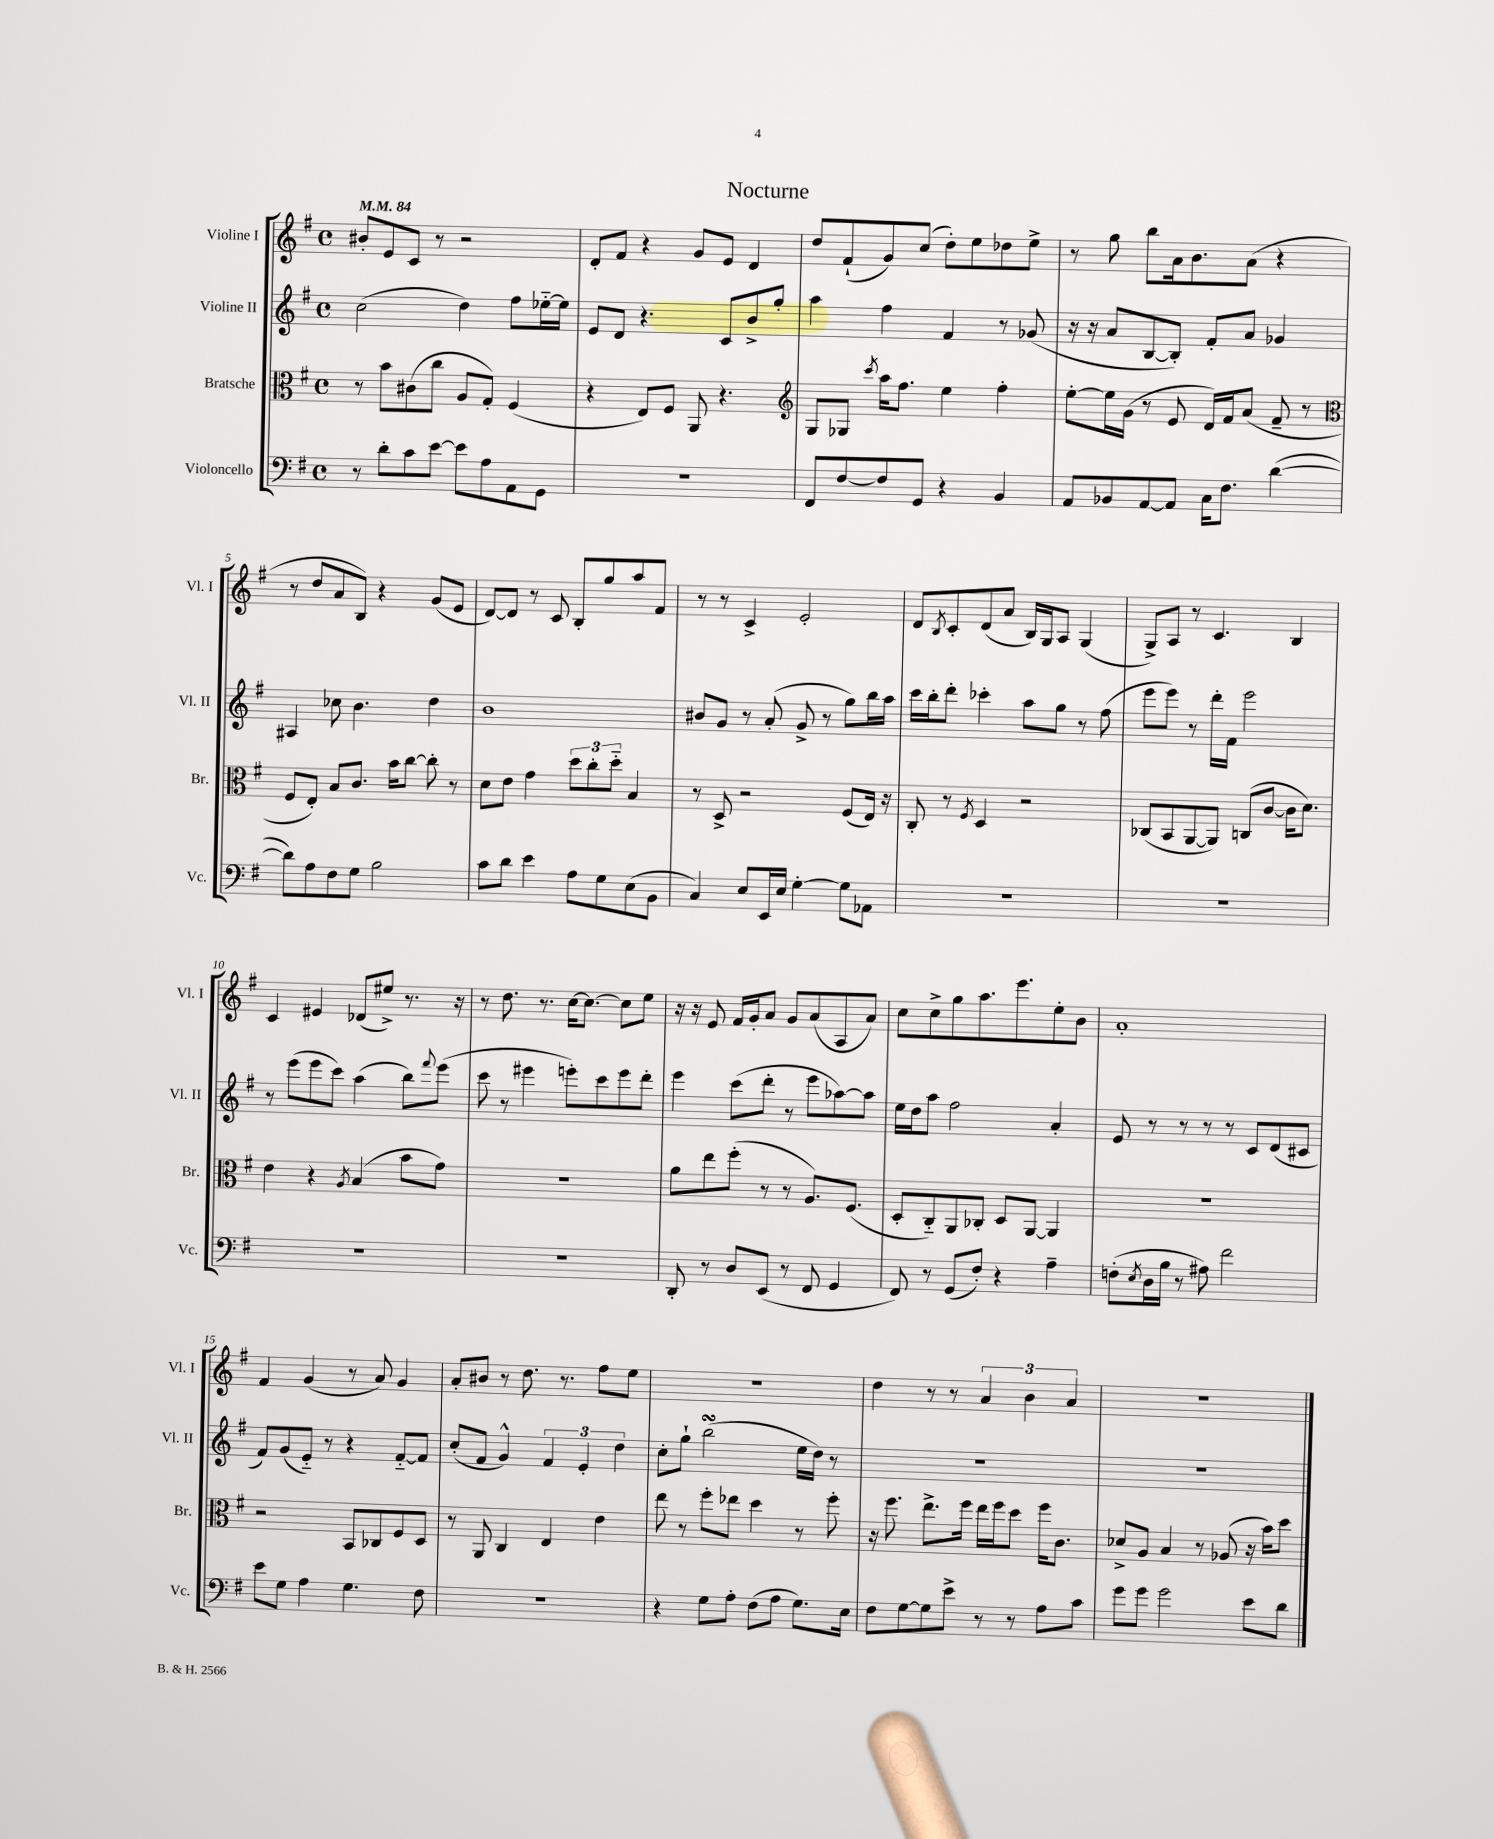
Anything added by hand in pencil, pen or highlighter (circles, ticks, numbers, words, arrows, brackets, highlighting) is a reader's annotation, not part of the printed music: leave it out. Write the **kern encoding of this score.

**kern	**kern	**kern	**kern
*staff4	*staff3	*staff2	*staff1
*clefF4	*clefC3	*clefG2	*clefG2
*k[f#]	*k[f#]	*k[f#]	*k[f#]
*M4/4	*M4/4	*M4/4	*M4/4
*met(c)	*met(c)	*met(c)	*met(c)
*MM84	*MM84	*MM84	*MM84
8r	8r	(2cc\	8b#'/L
8d'\L	8b\L	.	8e/
8c\	(8c#\	.	8c/J
[8e\J	8cc\J	.	8r
8e\]L	8A/L	4dd\)	2r
8A\	8G'/J)	.	.
8AA\	(4F#/	8ff#\L	.
8GG\J	.	[16ee-'~\L	.
.	.	16ee-\]JJ	.
=	=	=	=
1r	4r	8e/L	8d'/L
.	.	8d/J	8f#/J
.	8E/L)	4.r	4r
.	8F#/J	.	.
.	8AA/	.	8g/L
.	4.r	8c/L	8e/J
.	.	8b^/	4d/
.	.	8gg'/J	.
=	=	=	=
*	*clefG2	*	*
8FF#/L	8G/L	4aa\	8dd/L
[8F#/	8G-/J	.	(8f#`/
.	8qccc/	.	.
8F#/]	16aa\LK	4ff#\	8g/)
.	8.ff#\J	.	.
8GG/J	.	.	(8cc/J
4r	4ee\	4f#/	8dd'\L)
.	.	.	8ee\
4BB/	4ff#'\	8r	8dd-\
.	.	(8g-/	8ee^\J
=	=	=	=
8AA/L	[8ee'\L	16r	8r
.	.	16r	.
8BB-/	16ee\]L	8a/L	8gg\
.	(16g\JJ	.	.
[8AA/	8r	[8B/	8bb\L
8AA/]J	8e/	8B'/]J)	16a\k
.	.	.	8.b\
16C\LK	16d/LL)	8f#'/L	.
8.F#\J	16f#/J	.	.
.	(8a/J	8a/J	(8a\J
([4d\	8f#~/	4g-/	4r
.	8r	.	.
=	=	=	=
*	*clefC3	*	*
8d\]L)	8F#/L	4A#/	8r
8A\	8E'/J)	.	8dd/L
8F#\	8B/L	8cc-\	8a/
8G\J	8.c/J	4.b\	8B/J)
2B\	.	.	4r
.	16b\LK	.	.
.	[8cc\J	.	.
.	8cc'\]	4dd\	(8g/L
.	8r	.	8e/J
=	=	=	=
8c\L	8d\L	1b	[8d/L)
8d\J	8e\J	.	8d/]J
4e\	4g\	.	8r
.	.	.	8c/
8A\L	12dd\L	.	8B'/L
.	12cc'\	.	.
8G\	.	.	8gg/
.	12dd'~\J	.	.
(8E\	4B/	.	8aa/
8BB\J	.	.	8f#/J
=	=	=	=
4C/)	8r	8b#/L	8r
.	8D^/	8g/J	8r
8E/L	2r	8r	4c^/
16EE/L	.	(8a'/	.
16E/JJ	.	.	.
[4G'\	.	8g^/	2e'/
.	.	8r	.
8G\]L	(8F#/L	8gg\L)	.
8AA-\J	16E/Jk)	16bb\L	.
.	16r	16aa\JJ	.
=	=	=	=
1r	8C'/	16ccc\LL	8d/L
.	.	16bb'\J	.
.	.	.	8qB/
.	8r	8ddd'\J	8c'/
.	8qF#/	.	.
.	4D/	4ccc-'\	(8d/
.	.	.	8a/J
.	2r	8aa\L	16B/LL)
.	.	.	16G/J
.	.	8gg\J	8A/J
.	.	8r	(4G/
.	.	(8ff#\	.
=	=	=	=
1r	(8C-/L	8eee\L	8G^/L)
.	8BB/	8eee\J)	8A/J
.	[8AA/	8r	8r
.	8AA/]J)	16ddd'\LL	4.c/
.	.	16f#\JJ	.
.	(8C/L	2eee\	.
.	[8c/J	.	.
.	16c\]LK	.	4B/
.	8.d\J)	.	.
=	=	=	=
1r	4e\	8r	4c/
.	.	(8eee\L	.
.	4r	8eee\	4e#/
.	.	8ccc\J)	.
.	8qA/	.	.
.	(4B/	(4aa\	(8d-/L
.	.	.	8ee#^/J)
.	8b\L	8bb\L)	8.r
.	.	8qqfff#/	.
.	8g\J)	(8eee\J	.
.	.	.	16r
=	=	=	=
1r	1r	8ccc\	8r
.	.	8r	8.dd\
.	.	4eee#\	.
.	.	.	8.r
.	.	8eee'\L)	[16cc\LK
.	.	.	8.cc\_J
.	.	8ccc\	.
.	.	8eee\	8cc\]L
.	.	8ddd'\J	8ee\J
=	=	=	=
8DD'/	8a\L	4eee\	16r
.	.	.	16r
8r	8ee\	.	8e/
8D/L	(8ff#'\J	(8ccc\L	16f#/LL
.	.	.	16g'/J
(8EE/J	8r	8ddd'\J	8a/J
8r	8r	8r	8g/L
8FF#/	8.A/L)	8eee\L	(8a/
4GG/	.	[8aa-\)	8A/
.	(8.F#/J	.	.
.	.	8aa-\]J	8a/J)
=	=	=	=
8FF#/)	8D'/L	16ee\LL	8cc\L
.	.	16dd\J	.
8r	8C'~/)	8aa\J	8cc^\
(8GG/L	8AA/	2ff#\	8gg\
8F#'/J)	8C-'/J	.	8.aa\
4r	8D/L	.	.
.	.	.	8.eee\
.	[8AA/J	.	.
4A~\	4AA/]	4a'/	8ee'\
.	.	.	8b\J
=	=	=	=
(8F'\L	1r	8e/	1a'
8qE/	.	.	.
16D\L	.	8r	.
16B\JJ	.	.	.
8r	.	8r	.
8A#\)	.	8r	.
2f#\	.	8r	.
.	.	8c/L	.
.	.	(8d/	.
.	.	8c#/J	.
=	=	=	=
8e\L	2r	8f#/L)	4f#/
8G\J	.	(8g/	.
4A\	.	8e'~/J)	(4g/
.	.	8r	.
4.G\	8BB/L	4r	8r
.	8C-/	.	8a/)
.	8F#/	[8f#'~/L	4g/
8F#\	8D/J	8f#/]J	.
=	=	=	=
1r	8r	(8cc'/L	8a'/L
.	8AA/	8f#/J	8b#/J
.	4C/	4g^^/)	8r
.	.	.	8.dd\
.	4E/	6f#/	.
.	.	.	8.r
.	.	6e'/	.
.	4e\	.	8ff#\L
.	.	6dd\	.
.	.	.	8ee\J
=	=	=	=
4r	8ee\	8cc'\L	1r
.	8r	8gg`\J	.
8G\L	8ff#'\L	(2bb\	.
8A'\J	8ee-\J	.	.
(8F#\L	4dd\	.	.
8A\J	.	.	.
8.G\L)	8r	16ee\LL	.
.	.	16dd\JJ)	.
.	8ff#'\	8r	.
16E\Jk	.	.	.
=	=	=	=
8F#\L	16r	1r	4dd\
.	8.ff#\	.	.
[8G\	.	.	.
8G\]	8.ee^\L	.	8r
8e^\J	.	.	8r
.	16ff#\Jk	.	.
8r	16ee\LL	.	6a/
.	16ff#\J	.	.
8r	8dd\J	.	.
.	.	.	6b\
8A\L	16ff#\LK	.	.
.	8.c\J	.	.
.	.	.	6a/
8c\J	.	.	.
=	=	=	=
8g\L	8d-^/L	1r	1r
8g\J	8A/J	.	.
2g\	4B/	.	.
.	8r	.	.
.	(8A-/	.	.
8e\L	16r	.	.
.	16b\LK)	.	.
8d\J	8dd\J	.	.
==	==	==	==
*-	*-	*-	*-
